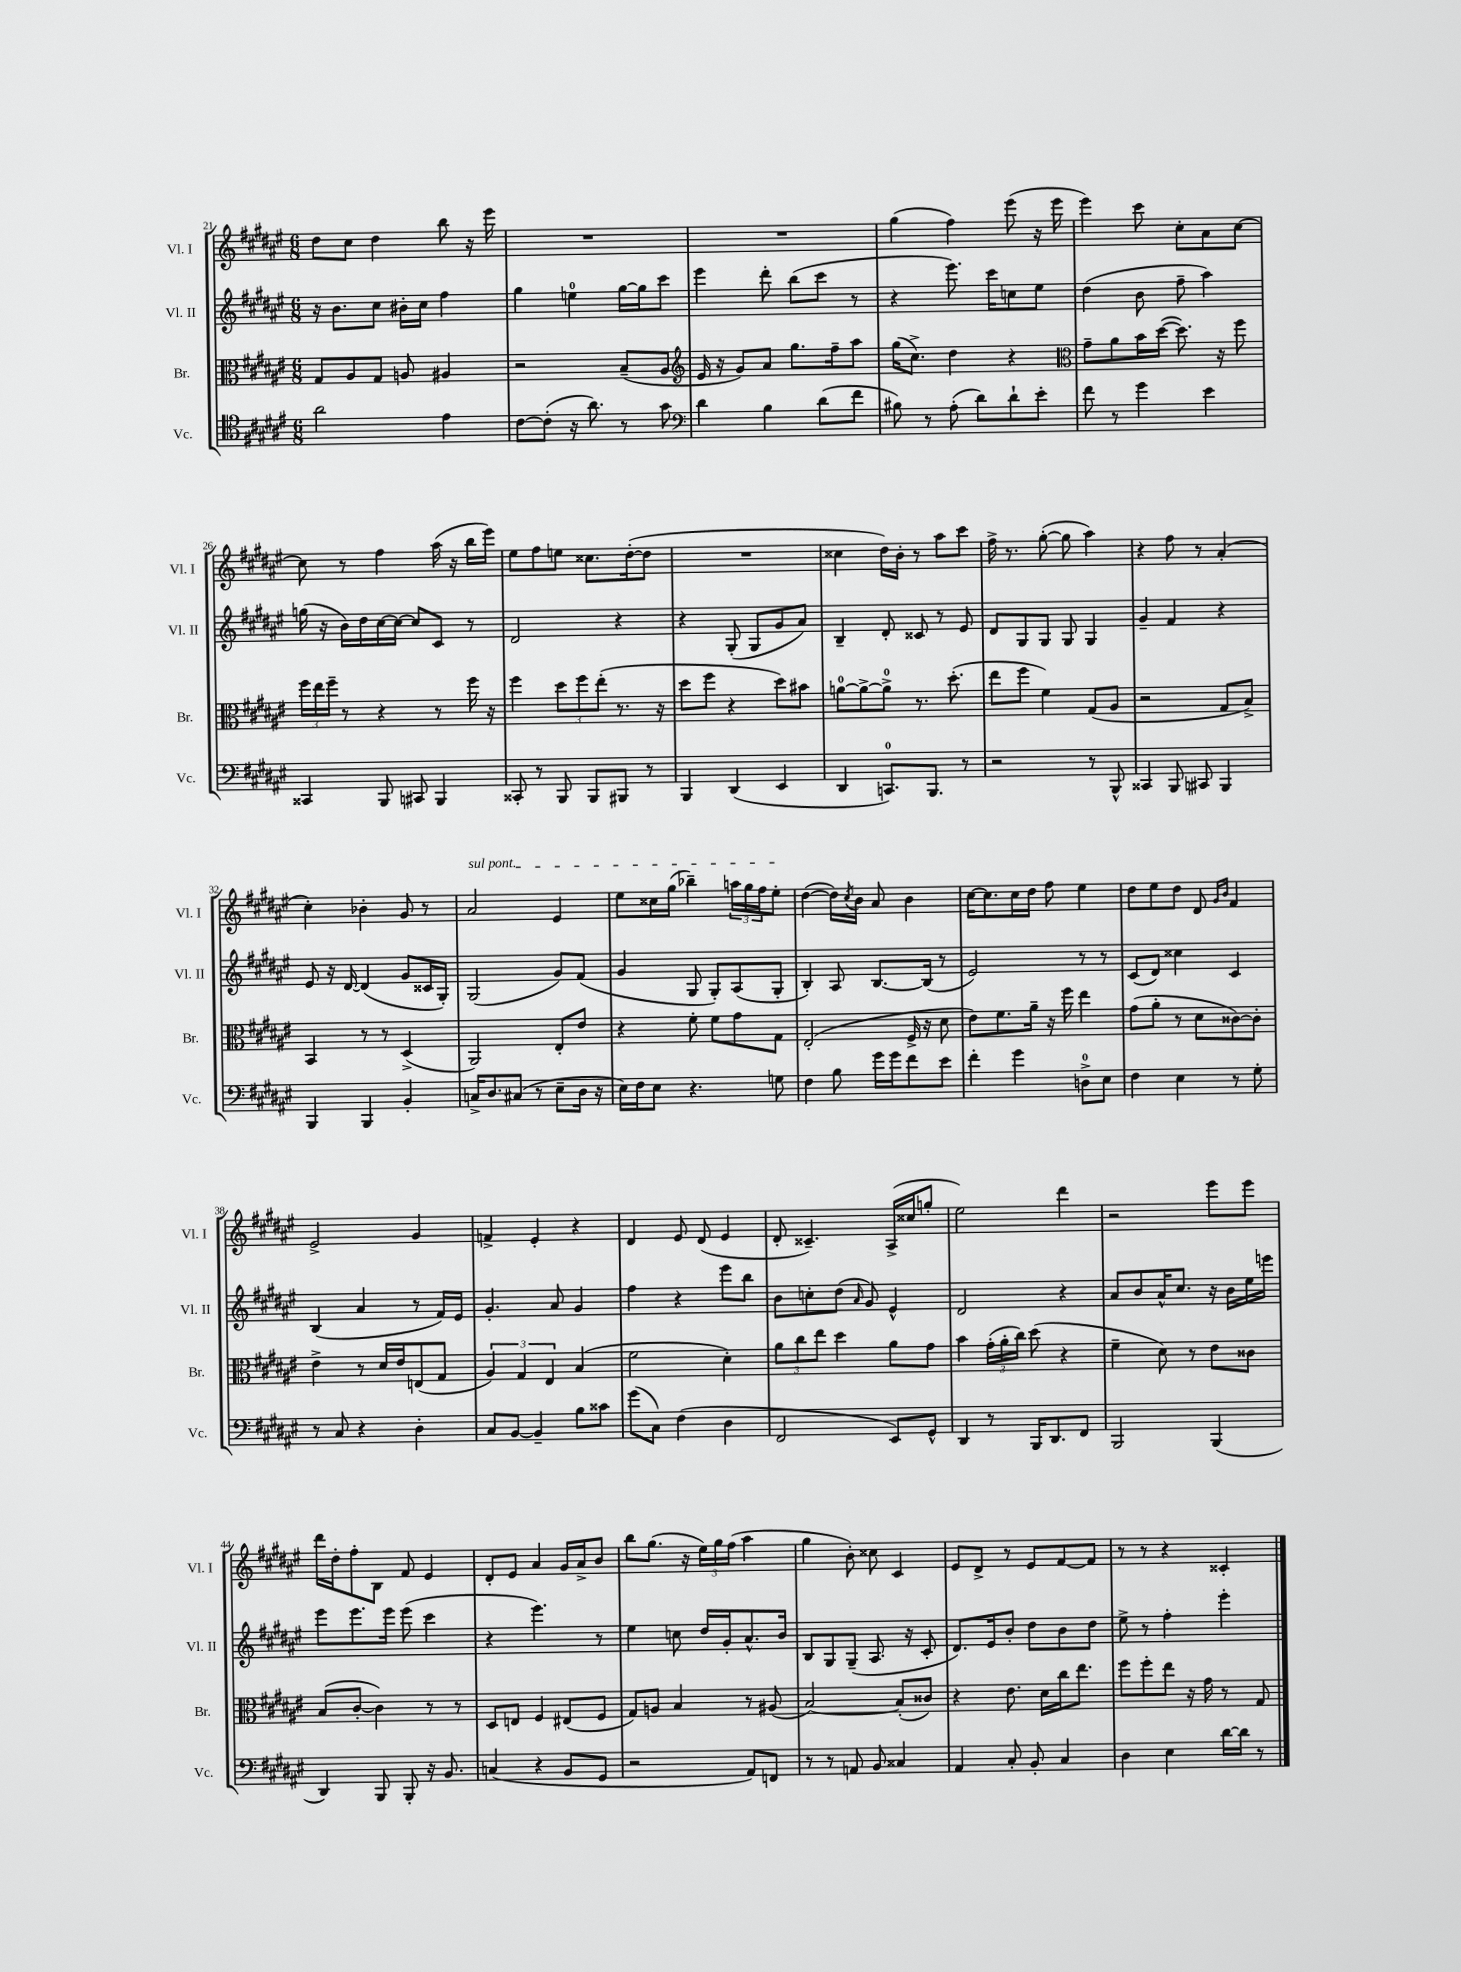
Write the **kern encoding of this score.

**kern	**kern	**kern	**kern
*staff4	*staff3	*staff2	*staff1
*clefC4	*clefC3	*clefG2	*clefG2
*k[f#c#g#d#a#e#]	*k[f#c#g#d#a#e#]	*k[f#c#g#d#a#e#]	*k[f#c#g#d#a#e#]
*M6/8	*M6/8	*M6/8	*M6/8
2a#\	8G#/L	16r	8dd#\L
.	.	8.b\L	.
.	8A#/	.	8cc#\J
.	8G#/J	8cc#\J	4dd#\
.	8A/	16b#'\LL	.
.	.	16cc#\JJ	.
4e#\	4A#/	4ff#\	8bb\
.	.	.	16r
.	.	.	16eee#\
=	=	=	=
[8c#\L	2r	4gg#\	2.r
(8c#'\]J	.	.	.
16r	.	4ee\	.
8.a#\)	.	.	.
8r	(8B~/L	[16gg#\LL	.
.	.	16gg#\]J	.
8g#\	8A#/J	8ccc#\J	.
=	=	=	=
*clefF4	*clefG2	*	*
4d#\	16e#/	4eee#\	2.r
.	16r	.	.
.	8g#/L)	.	.
4B\	8a#/J	8ddd#'\	.
.	8.gg#\L	(8bb\L	.
(8d#\L	.	8ccc#\J	.
.	16ff#~\k	.	.
8f#\J	8aa#\J	8r	.
=	=	=	=
8B#\)	(16gg#\LK	4r	(4gg#\
.	8.cc#^\J)	.	.
8r	.	.	.
(8A#'\	4dd#\	8.eee#\)	4ff#\)
8d#\L)	.	.	.
.	.	16ccc#\LK	.
8d#`\	4r	8cc\	(8eee#\
8e#'\J	.	8ee#\J	16r
.	.	.	16eee#\
=	=	=	=
*	*clefC3	*	*
8f#\	8g#~\L	(4dd#\	4eee#\)
8r	8a#\	.	.
4g#\	16b\L	8b\	8ccc#\
.	([16dd#\JJ	.	.
.	8.dd#\])	8ff#~\	8cc#'\L
4e#\	.	4aa#\)	8a#\
.	16r	.	.
.	8ff#\	.	[8cc#\J
=	=	=	=
4CC##/	24ff#\LL	(16gg\	8cc#\]
.	24ee#\	.	.
.	.	16r	.
.	24ff#~\JJ	.	.
.	8r	16b\LL)	8r
.	.	16dd#\	.
8BBB/	4r	[16cc#\	4ff#\
.	.	16cc#\_JJ	.
8CC#/	.	8cc#/]L	.
4BBB/	8r	8c#/J	(16aa#\
.	.	.	16r
.	16ff#\	8r	16bb\LL
.	16r	.	16eee#\JJ)
=	=	=	=
8CC##'/	4ff#\	2d#/	8ee#\L
8r	.	.	8ff#\
8BBB/	12dd#\L	.	8ee\J
.	12ff#\	.	.
8BBB/L	.	.	8.cc##\L
.	(12ee#'\J	.	.
8BBB#/J	8.r	4r	.
.	.	.	([16dd#'\k
8r	.	.	8dd#\]J
.	16r	.	.
=	=	=	=
4BBB/	8dd#\L	4r	2.r
.	8ff#\J	.	.
(4DD#/	4r	(8G#'/	.
.	.	8G#/L	.
4EE#/	8dd#\L)	8g#/	.
.	8b#\J	8a#/J)	.
=	=	=	=
4DD#/	[8a\L	4B~/	4cc##\
.	8a^\_	.	.
8.CC/L)	8a^\]J	8d#'/	16dd#\LL)
.	.	.	16b'\JJ
.	8.r	8c##/	8r
8.BBB/J	.	.	.
.	.	8r	8aa#\L
.	(8.dd#'\	.	.
8r	.	8e#/	8ccc#\J
=	=	=	=
2r	8ee#\L	8d#/L	16ff#^\
.	.	.	8.r
.	8ff#\J	8G#/	.
.	4f#\)	8G#/J	([8gg#'\
.	.	8G#/	8gg#\]
8r	(8G#/L	4G#/	4aa#\)
8BBB^^/	8A#/J	.	.
=	=	=	=
4CC##/	2r	4g#~/	4r
8BBB/	.	4f#/	8ff#\
8CC#/	.	.	8r
4BBB/	8G#/L	4r	(4a#'/
.	8B^/J)	.	.
=	=	=	=
4BBB/	4BB/	8e#/	4cc#'\)
.	.	16r	.
.	.	[16d#/	.
4BBB/	8r	(4d#/]	4b-'\
.	8r	.	.
4BB'/	(4D#^/	8g#/L	8g#/
.	.	16c##/L	8r
.	.	16G#'/JJ)	.
=	=	=	=
16C^/LK	2AA#/)	(2G#/	2a#/
8.D#/	.	.	.
(8C#/J	.	.	.
8r	.	.	.
8E#~\L	8E#'/L	8g#/L)	4e#/
16D#\Jk	8e#/J	(8f#/J	.
16r	.	.	.
=	=	=	=
16E#\LL)	4r	4g#/	8ee#\L
16F#\J	.	.	.
8E#\J	.	.	16cc##\L
.	.	.	(16gg#\JJ
4.r	8f#'\	8G#/	4bb-~\)
.	8f#\L	8G#'/L)	.
.	8g#\	(8A#/	24aa\LL
.	.	.	24gg#\
.	.	.	24ff#\J
8G\	8G#\J	8G#'/J	8ee#'\J
=	=	=	=
4F#\	(2E#'/	4B'/)	([4dd#\
8B\	.	8A#/	16dd#\]LL)
.	.	.	8qcc#/
.	.	.	16b\JJ
16g#\LL	.	[8.B/L	8a#/
16g#\J	.	.	.
8f#\	16F#^/	.	4b\
.	16r	(16B/]Jk	.
8e#\J	8d#\	8r	.
=	=	=	=
4f#'\	8e#\L)	2e#/)	[16cc#\LK
.	.	.	8.cc#\]
.	8.f#\	.	.
4g#\	.	.	16cc#\L
.	16a#~\Jk	.	16dd#\JJ
.	16r	.	8ff#\
.	16ff#\	.	.
8D^\L	4ee#\	8r	4ee#\
8E#\J	.	8r	.
=	=	=	=
4F#\	(8g#\L	(8c#/L	8dd#\L
.	8a#'\J	8d#/J)	8ee#\
4E#\	8r	4cc##\	8dd#\J
.	8d#\L	.	8d#/
.	.	.	16qqg#/LL
.	.	.	16qqb/JJ
8r	[8c##\)	4c#/	4f#/
8G#'\	8c##'\]J	.	.
=	=	=	=
8r	4e#^\	(4B/	2e#^/
8C#/	.	.	.
4r	8r	4a#/	.
.	16d#/LL	.	.
.	16e#/J	.	.
4D#'\	(8E/	8r	4g#/
.	8G#/J	16f#/LL)	.
.	.	16e#/JJ	.
=	=	=	=
8C#/L	6A#/)	4.g#'/	4f^/
[8BB/J	.	.	.
.	6G#/	.	.
4BB~/]	.	.	4e#'/
.	6E#/	.	.
.	.	8a#/	.
8B\L	(4B/	4g#/	4r
8c##\J	.	.	.
=	=	=	=
(8g#\L	2f#\	4ff#\	4d#/
8C#\J)	.	.	.
(4F#\	.	4r	8e#/
.	.	.	(8d#/
4D#\	4d#'\)	8eee#\L	4e#/
.	.	8bb\J	.
=	=	=	=
2FF#/	12a#\L	8b\L	8d#'/
.	12cc#\	.	.
.	.	8cc'\	4.c##~/)
.	12ee#\J	.	.
.	4dd#\	(8dd#\J	.
.	.	16qqa#/	.
.	.	8g#/)	.
8EE#/L)	8a#\L	4e#^^/	(16A#^/LL
.	.	.	16cc##/J
8GG#^^/J	8g#\J	.	8gg'/J
=	=	=	=
4DD#/	4b\	2d#/	2ee#\)
8r	(24g#'\LL	.	.
.	24a#'\	.	.
.	24cc#\JJ)	.	.
16BBB/LK	(8dd#\	.	.
8.DD#/	.	.	.
.	4r	4r	4ddd#\
8FF#/J	.	.	.
=	=	=	=
2BBB/	4f#~\	8a#/L	2r
.	.	8b/	.
.	8d#\)	16a#^^/K	.
.	.	8.cc#/J	.
.	8r	.	.
(4BBB/	8e#\L	16r	8eee#\L
.	.	16b\LL	.
.	8c##\J	16ee#\	8eee#\J
.	.	16eee\JJ	.
=	=	=	=
4DD#/)	(8B/L	8eee#\L	16ddd#\LL
.	.	.	16dd#'\J
.	[8c#'/J	8.eee#\	8ff#'\
8BBB/	4c#\])	.	8B\J
.	.	16eee#\Jk	.
8BBB'/	.	(8eee#\	8f#/
16r	8r	4ccc#\	4e#/
8.BB/	.	.	.
.	8r	.	.
=	=	=	=
(4C/	8D#/L	4r	8d#'/L
.	8E/J	.	8e#/J
4r	4F#/	4.eee#\)	4a#/
8BB/L	(8E#/L	.	16g#/LL
.	.	.	16a#^/J
8GG#/J	8F#/J	8r	8b/J
=	=	=	=
2r	8G#/L)	4ee#\	8bb\L
.	8A/J	.	(8.gg#\J
.	4B/	8cc\	.
.	.	.	16r
.	.	16dd#/LL	24ee#\LL)
.	.	.	24gg#\
.	.	16g#'/J	.
.	.	.	(24ff#\JJ
8AA#/L)	8r	8.a#^^/	4aa#\
8FF/J	(8A#/	.	.
.	.	16b/Jk	.
=	=	=	=
8r	[2B/)	8B/L	4gg#\
8r	.	8G#/	.
8AA/	.	(8G#~/J	8b'\)
8BB/	.	8.A#/	8cc##\
4C##/	(8B'/]L	.	4c#/
.	.	16r	.
.	8c##/J)	8c#'/	.
=	=	=	=
4AA#/	4r	8.d#/L)	8e#/L
.	.	.	8d#^/J
.	.	16e#/k	.
8C#'/	8.e#\	8b'/J	8r
8BB'/	.	8dd#\L	8e#/L
.	16d#\LL	.	.
4C#/	16cc#\J	8b\	[8f#/
.	8.ee#\J	.	.
.	.	8dd#\J	8f#/]J
=	=	=	=
4D#\	8ff#\L	8ee#^\	8r
.	8ff#'\	8r	8r
4E#\	8ee#\J	4ff#'\	4r
.	16r	.	.
.	16g#\	.	.
[16d#\LL	8r	4eee#'\	4c##'/
16d#\]JJ	.	.	.
8r	8G#/	.	.
==	==	==	==
*-	*-	*-	*-
